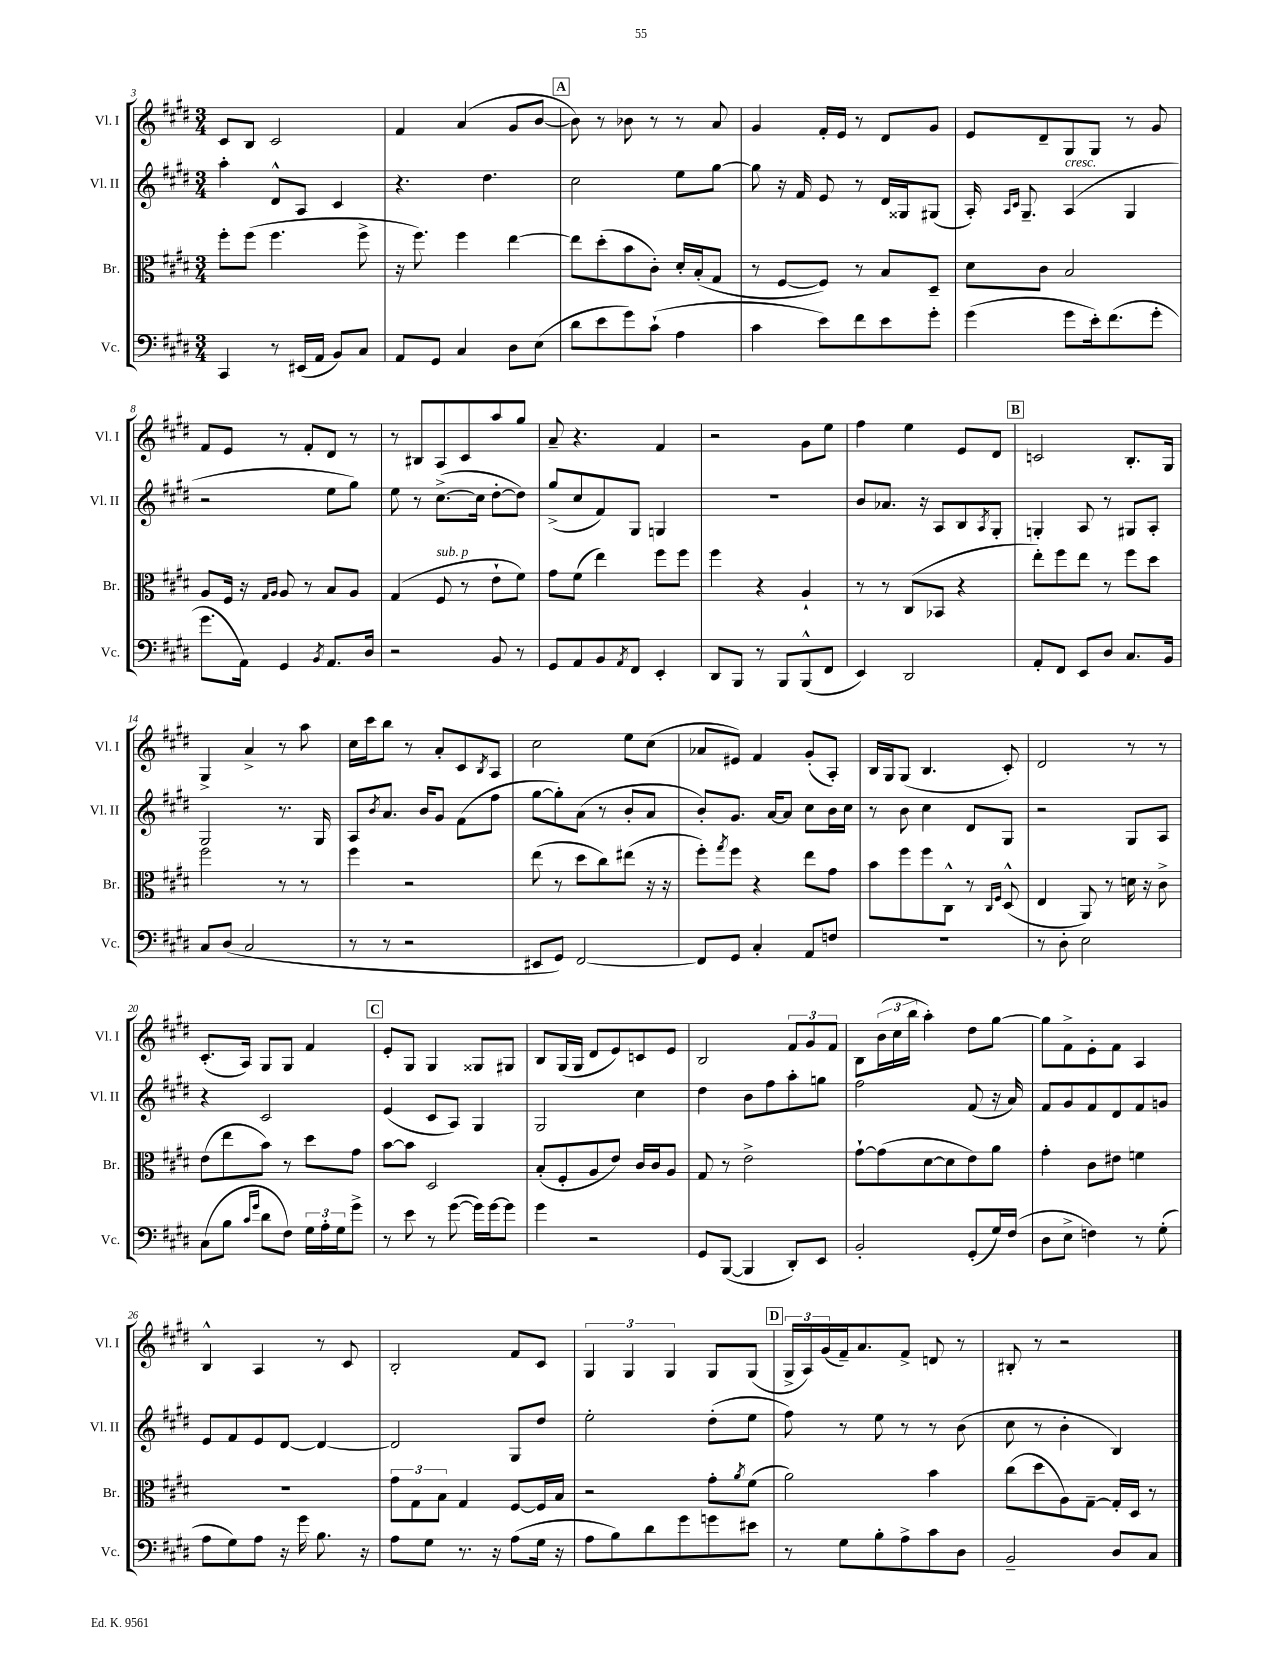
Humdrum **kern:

**kern	**kern	**kern	**kern
*staff4	*staff3	*staff2	*staff1
*clefF4	*clefC3	*clefG2	*clefG2
*k[f#c#g#d#]	*k[f#c#g#d#]	*k[f#c#g#d#]	*k[f#c#g#d#]
*M3/4	*M3/4	*M3/4	*M3/4
4CC#	8ff#'	4aa'	8c#
.	(8ff#	.	8B
8r	4.ff#	8d#^^	2c#
(16EE#	.	8A	.
16AA	.	.	.
8BB)	.	4c#	.
8C#	8ff#^	.	.
=	=	=	=
8AA	16r	4.r	4f#
.	8.ff#)	.	.
8GG#	.	.	.
4C#	4ff#	.	(4a
.	.	4.dd#	.
8D#	[4ee	.	8g#
(8E	.	.	[8b
=	=	=	=
8d#	8ee]	2cc#	8b])
8e	(8dd#'	.	8r
8g#)	8b	.	8b-
(8c#`	8c#')	.	8r
4A	16d#'	8ee	8r
.	(16B'	.	.
.	8G#	[8gg#	8a
=	=	=	=
4c#	8r	8gg#]	4g#
.	[8F#	16r	.
.	.	16f#	.
8e)	8F#])	8e	16f#'
.	.	.	16e
8f#	8r	8r	8r
8e	8B	16d#	8d#
.	.	16G##	.
8g#'	8D#~	(8G#	8g#
=	=	=	=
(4g#	8d#	16A')	8e
.	.	16qqA	.
.	.	16qqc#	.
.	.	8.G#~	.
.	8c#	.	8d#~
8g#	2B	(4A	8G#
16e')	.	.	8G#
(8.f#	.	.	.
.	.	4G#	8r
8g#'	.	.	8g#
=	=	=	=
8.g#	8A	2r	8f#
.	16F#	.	8e
16AA)	16r	.	.
.	16qqG#	.	.
.	16qqA	.	.
4GG#	8A	.	8r
.	8r	.	8f#'
8qBB	.	.	.
8.AA	8B	8ee	8d#
.	8A	8gg#)	8r
16D#	.	.	.
=	=	=	=
2r	(4G#	8ee	8r
.	.	8r	8B#
.	8F#	([8.cc#^	8A
.	8r	.	8c#
.	.	16cc#]	.
8BB	8e`	[8dd#'	8aa
8r	8f#)	8dd#])	8gg#
=	=	=	=
8GG#	8g#	(8gg#^	8a~
8AA	(8f#	8cc#	4.r
8BB	4ee)	8f#)	.
8qAA	.	.	.
8FF#	.	8G#	.
4EE'	8ff#	4G	4f#
.	8ff#	.	.
=	=	=	=
8DD#	4ff#	2.r	2r
8BBB	.	.	.
8r	4r	.	.
8BBB	.	.	.
(8BBB^^	4A`	.	8g#
8FF#	.	.	8ee
=	=	=	=
4EE)	8r	8b	4ff#
.	8r	8.a-	.
2DD#	(8C#	.	4ee
.	.	16r	.
.	8BB-	8A	.
.	4r	8B	8e
.	.	8qA	.
.	.	8G#'	8d#
=	=	=	=
8AA'	8ee')	4G'	2c
8FF#	8ff#	.	.
8EE	8ee	8A	.
8D#	8r	8r	.
8.C#	8ff#	8G#	8.B'
.	8dd#	8A'	.
16BB	.	.	16G#
=	=	=	=
8C#	2ff#	2G#	4G#^
(8D#	.	.	.
2C#	.	.	4a^
.	8r	8.r	8r
.	8r	.	8aa
.	.	16G#	.
=	=	=	=
8r	4ff#	8A	16cc#
.	.	.	16ccc#
.	.	8qb	.
8r	.	8.a	8bb
2r	2r	.	8r
.	.	16b	.
.	.	8g#	8a'
.	.	(8f#	8c#
.	.	.	8qB
.	.	8ff#	8A
=	=	=	=
8EE#	(8ee	[8gg#	2cc#
8GG#)	8r	8gg#'])	.
[2FF#	8dd#	(8a	.
.	8cc#)	8r	.
.	(8ee#	8b'	8ee
.	16r	8a	(8cc#
.	16r	.	.
=	=	=	=
8FF#]	8ff#')	8b')	8a-
.	8qgg#	.	.
8GG#	8ff#	8.g#	8e#)
4C#'	4r	.	4f#
.	.	[16a	.
.	.	8a]	.
8AA	8ee	8cc#	(8g#'
8F	8g#	16b	8A')
.	.	16cc#	.
=	=	=	=
2.r	8b	8r	16B
.	.	.	16G#
.	8ff#	8b	(8G#
.	8ff#	4cc#	4.B
.	8C#^^	.	.
.	8r	8d#	.
.	16qqC#	.	.
.	16qqF#	.	.
.	(8D#^^	8G#	8c#')
=	=	=	=
8r	4E	2r	2d#
8D#'	.	.	.
2E	8AA)	.	.
.	8r	.	.
.	16d	8G#	8r
.	16r	.	.
.	8c#^	8A	8r
=	=	=	=
(8C#	(8e	4r	(8.c#'
8B	8ee	.	.
.	.	.	16A)
16qqc#	.	.	.
16qqg#	.	.	.
8d#	8b)	2c#	8G#
8F#)	8r	.	8G#
24G#	8dd#	.	4f#
24A'	.	.	.
24G#	.	.	.
8g#^	8g#	.	.
=	=	=	=
8r	[8b	(4e	8e'
8e	8b]	.	8G#
8r	2D#	8c#	4G#
([8g#	.	8A)	.
16g#])	.	4G#	8G##
[16g#	.	.	.
8g#]	.	.	8G#
=	=	=	=
4g#	(8B'	2G#	8B
.	8F#'	.	(16G#
.	.	.	16G#
2r	8A	.	8d#
.	8e)	.	8e)
.	16c#	4cc#	8c
.	16c#	.	.
.	8A	.	8e
=	=	=	=
8GG#	8G#	4dd#	2B
([8BBB	8r	.	.
4BBB]	2e^	8b	.
.	.	8ff#	.
8DD#')	.	8aa'	12f#
.	.	.	12g#
8EE	.	8gg	.
.	.	.	12f#
=	=	=	=
2BB'	[8g#`	2ff#	8B
.	(8g#]	.	(24b
.	.	.	24cc#
.	.	.	24bb
.	[8d#	.	4aa')
.	8d#]	.	.
(8GG#'	8e)	(8f#	8dd#
16G#)	8a	16r	[8gg#
(16F#	.	16a)	.
=	=	=	=
8D#	4g#'	8f#	8gg#]
8E^	.	8g#	8f#^
4F)	8c#	8f#	8e'
.	8e#	8d#	8f#
8r	4f	8f#	4A
(8G#'	.	8g	.
=	=	=	=
8A	2.r	8e	4B^^
8G#)	.	8f#	.
8A	.	8e	4A
16r	.	[8d#	.
16g#	.	.	.
8.B	.	4d#_	8r
.	.	.	8c#
16r	.	.	.
=	=	=	=
8A	12g#	2d#]	2B'
.	12G#	.	.
8G#	.	.	.
.	12B	.	.
8.r	4G#	.	.
16r	.	.	.
(8A	[8F#	8G#	8f#
16G#	16F#]	8dd#	8c#
16r	16B	.	.
=	=	=	=
8A	2r	2ee'	6G#
8B)	.	.	.
.	.	.	6G#
8d#	.	.	.
.	.	.	6G#
8g#	.	.	.
8g	8g#'	(8dd#'	8G#
.	8qa	.	.
8e#	(8f#	8ee	(8G#
=	=	=	=
8r	2a)	8ff#)	24G#^
.	.	.	24A)
.	.	.	(24g#
8G#	.	8r	16f#~)
.	.	.	8.a
8B'	.	8ee	.
8A^	.	8r	8f#^
8c#	4b	8r	8d
8D#	.	(8b	8r
=	=	=	=
2BB~	(8cc#	8cc#	8B#'
.	8dd#	8r	8r
.	8A)	4b'	2r
.	[8G#~	.	.
8D#	16G#']	4B)	.
.	16D#	.	.
8C#	8r	.	.
==	==	==	==
*-	*-	*-	*-
